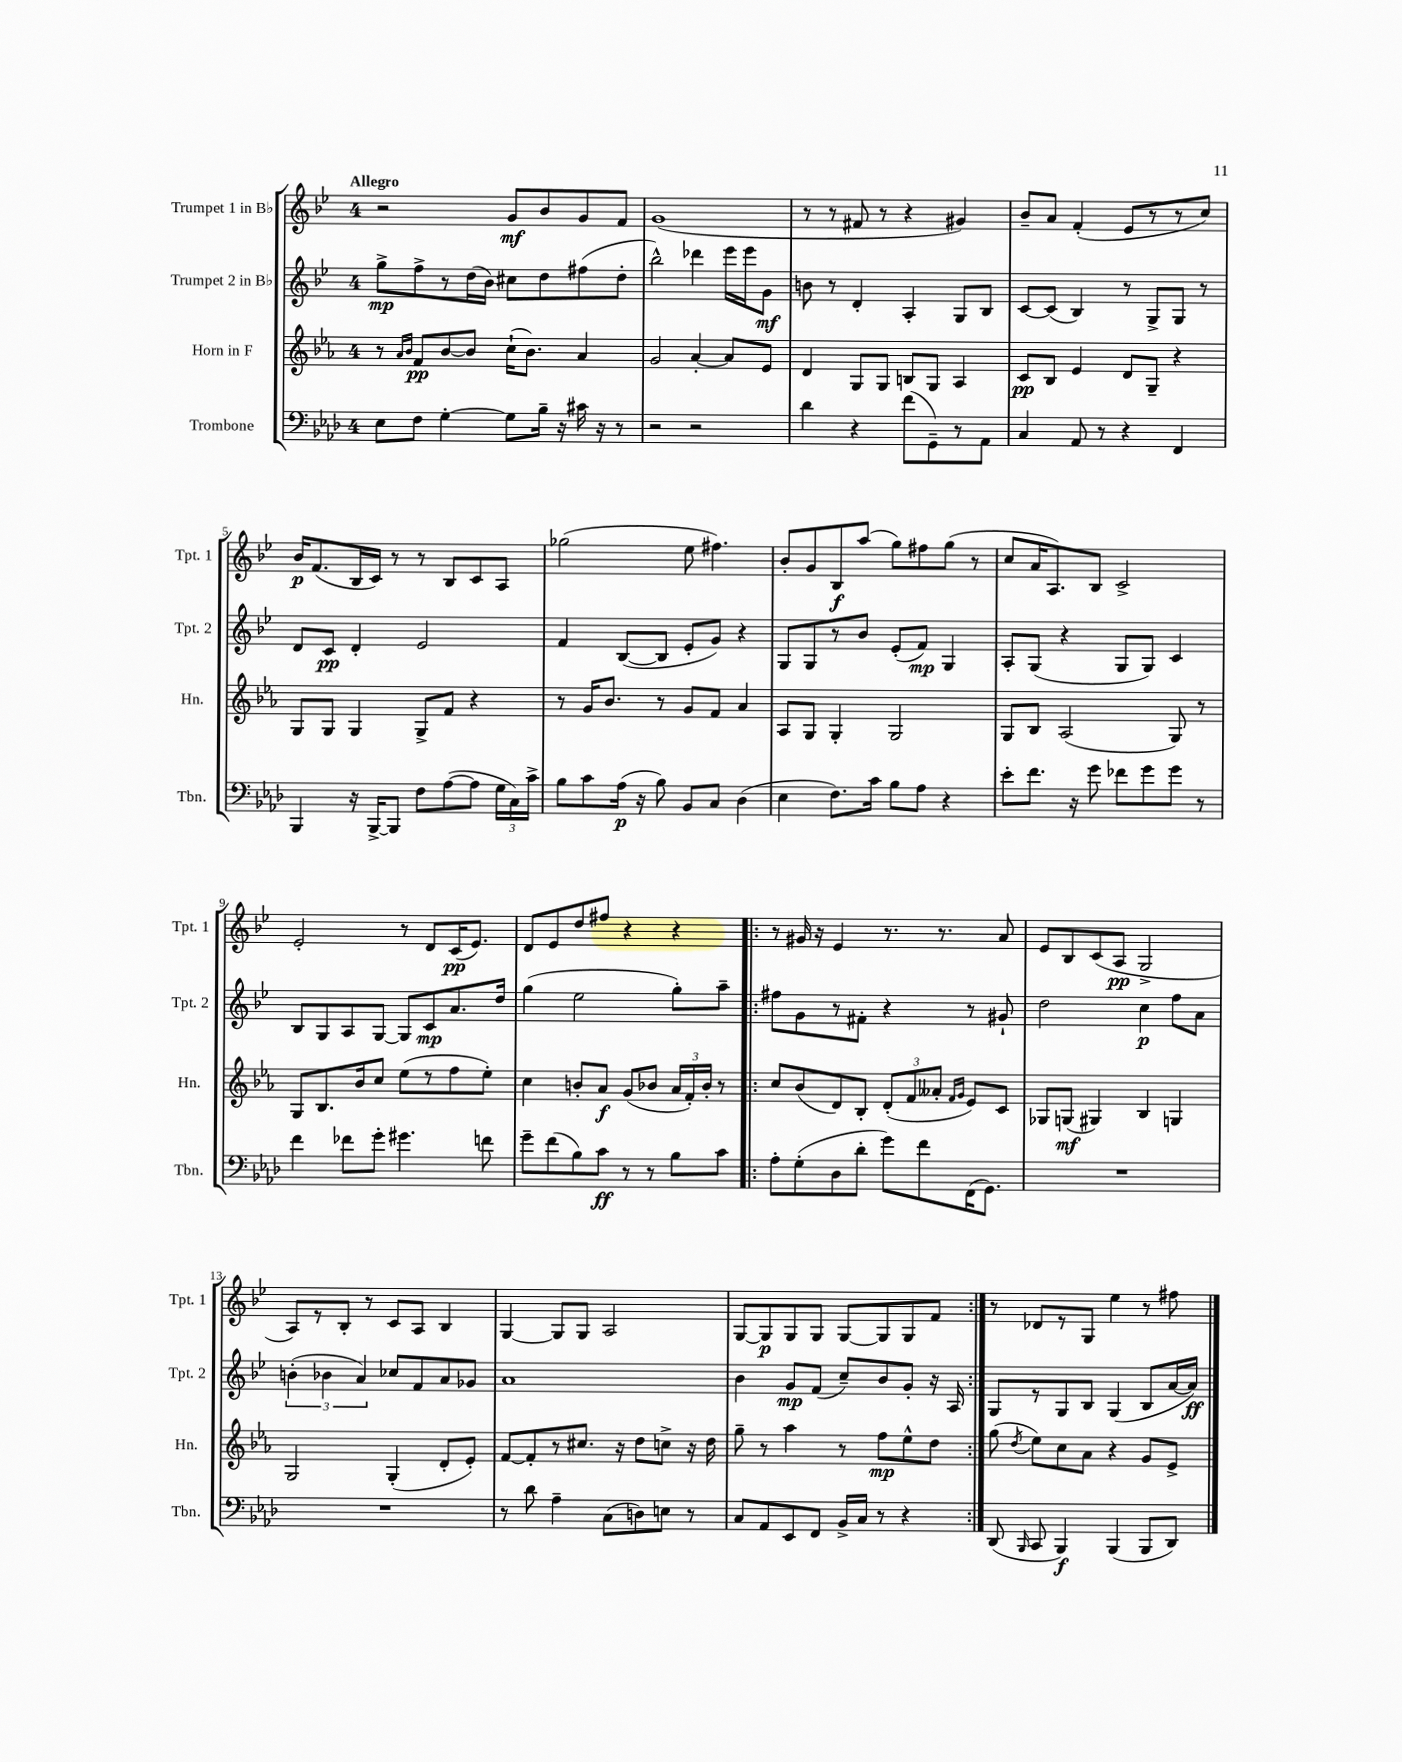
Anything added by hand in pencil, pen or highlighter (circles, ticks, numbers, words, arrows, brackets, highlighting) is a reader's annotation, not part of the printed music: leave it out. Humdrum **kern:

**kern	**kern	**kern	**kern
*staff4	*staff3	*staff2	*staff1
*clefF4	*clefG2	*clefG2	*clefG2
*k[b-e-a-d-]	*k[b-e-a-]	*k[b-e-]	*k[b-e-]
*M4/4	*M4/4	*M4/4	*M4/4
8E-	8r	8gg^	2r
.	16qqa-	.	.
.	16qqb-	.	.
8F	8f	8ff^	.
[4G'	[8b-	8r	.
.	8b-]	(16dd	.
.	.	16b-)	.
8G]	(16cc`	8cc#	8g
.	8.b-)	.	.
16B-~	.	8dd	8b-
16r	.	.	.
16c#	4a-	(8ff#	8g
16r	.	.	.
8r	.	8dd'	8f
=	=	=	=
2r	2g	2bb-^^)	(1g
2r	[4a-'	4ddd-	.
.	8a-]	16eee-	.
.	.	16eee-	.
.	8e-	8g	.
=	=	=	=
4d-	4d	8b	8r
.	.	8r	8r
4r	8G	4d'	8f#
.	8G	.	8r
(8f	8B	4A'	4r
8GG~)	8G	.	.
8r	4A-	8G	4g#)
8AA-	.	8B-	.
=	=	=	=
4C	8c	[8c	8b-~
.	8B-	(8c]	8a
8AA-	4e-	4B-)	(4f'
8r	.	.	.
4r	8d	8r	8e-
.	8G~	8G^	8r
4FF	4r	8G	8r
.	.	8r	8cc)
=	=	=	=
4BBB-	8G	8d	16b-
.	.	.	(8.f
.	8G	8c	.
16r	4G	4d'	16B-
[16BBB-^	.	.	16c)
8BBB-]	.	.	8r
8F	8G^	2e-	8r
([8A-	8f	.	8B-
8A-]	4r	.	8c
24G	.	.	8A
24C)	.	.	.
24c^	.	.	.
=	=	=	=
8B-	8r	4f	(2gg-
8c	16g	.	.
.	8.b-	.	.
(16A-	.	([8B-	.
16r	.	.	.
8B-)	8r	8B-]	.
8BB-	8g	8e-'	8ee-
8C	8f	8g)	4.ff#)
(4D-	4a-	4r	.
=	=	=	=
4E-	8A-	8G	8b-'
.	8G	8G	8g
8.F)	4G'	8r	8B-
.	.	8b-	(8aa
16c	.	.	.
8B-	2G	(8e-'	8gg)
8A-	.	8f)	8ff#
4r	.	4G	(8gg
.	.	.	8r
=	=	=	=
8e-'	8G	8A'	8cc
8.f	8B-	(8G	16a
.	.	.	8.A)
.	(2A-	4r	.
16r	.	.	.
8g	.	.	8B-
8f-	.	8G	2c^
8g	.	8G)	.
8g	8G)	4c	.
8r	8r	.	.
=	=	=	=
4f	8G	8B-	2e-'
.	8.B-	8G	.
8f-	.	8A	.
.	16b-	.	.
8g'	8cc	[8G	.
4.g#	(8ee-	8G]	8r
.	8r	8c	8d
.	8ff	8.a	(16c
.	.	.	8.e-)
8f	8ee-')	.	.
.	.	16dd	.
=	=	=	=
8g~	4cc	(4gg	8d
(8f	.	.	8e-
8B-)	8b'	2ee-	8dd
8c	8a-	.	8ff#
8r	(8g	.	4r
8r	8b-	.	.
8B-	24a-	8gg')	4r
.	24f')	.	.
.	24b-'	.	.
8c	8r	8aa~	.
=!|:	=!|:	=!|:	=!|:
8A-'	8cc	8ff#	8r
(8G'	(8b-	8g	16g#
.	.	.	16r
8D-	8d)	8r	4e-
8d-'	8B-'	8f#'	.
8g)	(12d'	4r	8.r
.	12f	.	.
8f	.	.	.
.	12a--'	.	.
.	.	.	8.r
.	16qqf	.	.
.	16qqg	.	.
(16FF	8e-)	8r	.
8.GG)	.	.	.
.	8c	8g#`	8a
=	=	=	=
1r	8G-	2dd	8e-
.	(8G	.	8B-
.	4G#)	.	(8c
.	.	.	8A
.	4B-	4cc	2G^
.	4G	8ff	.
.	.	8a	.
=	=	=	=
1r	2G	(6b'	8A)
.	.	.	8r
.	.	6b-	.
.	.	.	8B-'
.	.	6a)	.
.	.	.	8r
.	(4G'	8cc-	8c
.	.	8f	8A
.	8d'	8a	4B-
.	8e-')	8g-	.
=	=	=	=
8r	[8f	1a	[4G
8d-	8f']	.	.
4A-~	8r	.	8G]
.	8.cc#	.	8G
(8C	.	.	2A
.	16r	.	.
8D)	8dd	.	.
8E	8cc^	.	.
8r	16r	.	.
.	16dd	.	.
=	=	=	=
8C	8gg~	4b-	[8G
8AA-	8r	.	8G]
8EE-	4aa-	8g	8G
8FF	.	(8f	8G
16BB-^	8r	8cc~)	[8G
16C	.	.	.
8r	8ff	8b-	8G]
4r	8ee-^^	8g'	8G
.	8dd	16r	8f
.	.	16A	.
=:|!	=:|!	=:|!	=:|!
(8DD-	(8gg	8G	8r
16qqBBB-	8qdd	.	.
8CC	8ee-)	8r	8d-
4BBB-)	8cc	8G	8r
.	8a-	8B-	8G
(4BBB-	4r	(4G	4ee-
8BBB-	8g	8B-	8r
8DD-)	8e-^	[16a	8ff#
.	.	16a])	.
==	==	==	==
*-	*-	*-	*-
